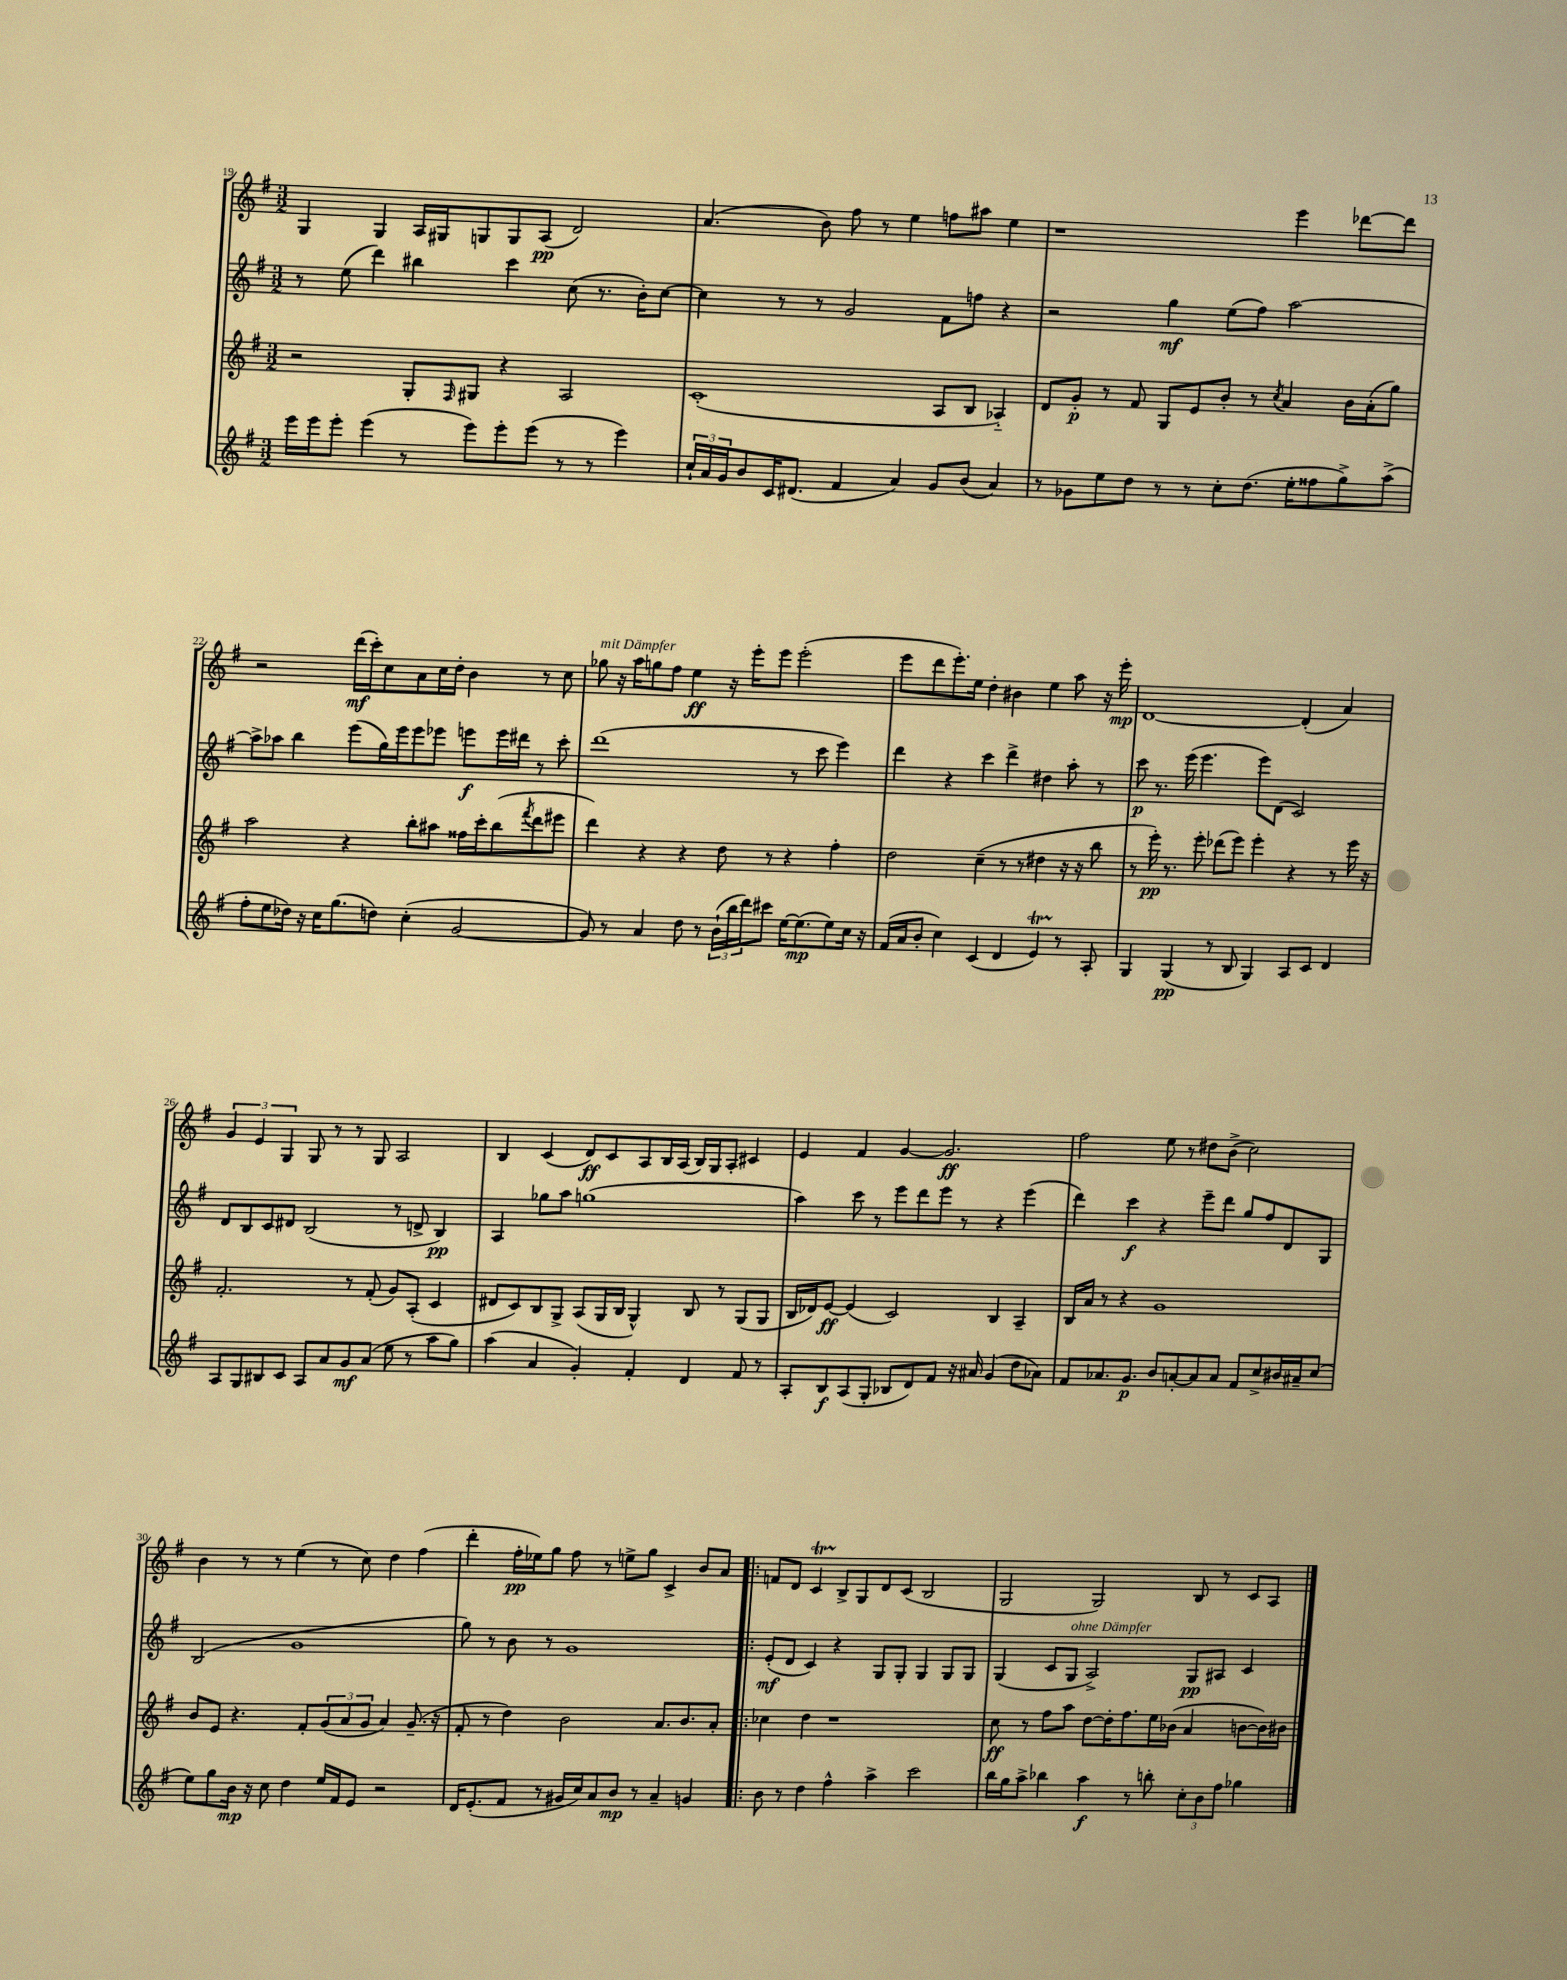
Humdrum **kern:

**kern	**dynam	**kern	**dynam	**kern	**dynam	**kern	**dynam
*part4	*part4	*part3	*part3	*part2	*part2	*part1	*part1
*staff4	*staff4	*staff3	*staff3	*staff2	*staff2	*staff1	*staff1
*clefG2	*	*clefG2	*	*clefG2	*	*clefG2	*
*k[f#]	*	*k[f#]	*	*k[f#]	*	*k[f#]	*
*M3/2	*	*M3/2	*	*M3/2	*	*M3/2	*
=19	=19	=19	=19	=19	=19	=19	=19
16eee\LL	.	2r	.	8r	.	4G/	.
16eee\J	.	.	.	.	.	.	.
8eee'\J	.	.	.	(8ee\	.	.	.
(4eee\	.	.	.	4ddd\)	.	4G/	.
8r	.	8G'/L	.	4bb#X\	.	16A/LL	.
.	.	.	.	.	.	16G#X/J	.
.	.	16qqF#/	.	.	.	.	.
8eee\L)	.	8G#X/J	.	.	.	8Gn/	.
8eee'\	.	4r	.	4ccc\	.	8G/	.
(8eee\J	.	.	.	.	.	(8A/J	pp
8r	.	2A/	.	(8cc\	.	2d/)	.
8r	.	.	.	8.r	.	.	.
4eee\)	.	.	.	.	.	.	.
.	.	.	.	16b'\KL)	.	.	.
.	.	.	.	[8cc\J	.	.	.
=20	=20	=20	=20	=20	=20	=20	=20
24cc`/LL	.	(1c'	.	4cc\]	.	(4.a/	.
24a/	.	.	.	.	.	.	.
24g/J	.	.	.	.	.	.	.
8b/	.	.	.	.	.	.	.
16c/K	.	.	.	8r	.	.	.
(8.d#X/J	.	.	.	.	.	.	.
.	.	.	.	8r	.	8b\)	.
4f#/	.	.	.	2g/	.	8ff#\	.
.	.	.	.	.	.	8r	.
4a/)	.	.	.	.	.	4ee\	.
8g/L	.	8A/L	.	8f#\L	.	8ffn\L	.
(8b/J	.	8B/J	.	8ffn\J	.	8aa#X\J	.
4a/)	.	4A-X/)	.	4r	.	4ee\	.
=21	=21	=21	=21	=21	=21	=21	=21
8r	.	8d/L	.	2r	.	1r	.
8g-X\L	.	8g'/J	p	.	.	.	.
8ee\	.	8r	.	.	.	.	.
8dd\J	.	8f#/	.	.	.	.	.
8r	.	8G/L	.	4gg\	mf	.	.
8r	.	8e/	.	.	.	.	.
8cc'\L	.	8b'/J	.	(8ee\L	.	.	.
(8.dd\J	.	8r	.	8ff#\J)	.	.	.
.	.	8qcc/	.	.	.	.	.
.	.	4a/	.	[2aa\	.	4eee\	.
16ee'\KL	.	.	.	.	.	.	.
8ff##X\	.	.	.	.	.	.	.
8gg^\)	.	16b\LL	.	.	.	[8ddd-X\L	.
.	.	(16a'\J	.	.	.	.	.
(8aa^\J	.	8gg\J)	.	.	.	8ddd-\J]	.
!!LO:LB:g=z
=22	=22	=22	=22	=22	=22	=22	=22
8ff#'\L	.	2aa\	.	8aa^\L]	.	2r	.
8ee\	.	.	.	8aa-X\J	.	.	.
16dd-X\Jk)	.	.	.	4bb\	.	.	.
16r	.	.	.	.	.	.	.
16cc\KL	.	.	.	.	.	.	.
(8.gg\	.	.	.	.	.	.	.
.	.	4r	.	(8eee\L	.	(16ddd\LL	mf
.	.	.	.	.	.	16ccc'\J)	.
8ddn\J)	.	.	.	16gg\L)	.	8cc\	.
.	.	.	.	16eee\J	.	.	.
(4cc'\	.	8bb'\L	.	8eee\	.	8a\	.
.	.	8aa#X\J	.	8eee-X\J	.	16cc\L	.
.	.	.	.	.	.	16dd'\JJ	.
[2g/	.	16ff##X\LL	.	8eeen\L	f	4b\	.
.	.	16ccc'\J	.	.	.	.	.
.	.	(8bb\	.	16eee\L	.	.	.
.	.	.	.	16ddd#X\JJ	.	.	.
.	.	8qfff#/	.	.	.	.	.
.	.	8ddd\	.	8r	.	8r	.
.	.	8eee#X\J	.	8ccc'\	.	8cc\	.
=23	=23	=23	=23	=23	=23	=23	=23
!	!	!	!	!	!	!LO:TX:a:i:t=mit Dämpfer	!
8g/])	.	4ddd\)	.	(1ddd	.	8gg-X\	.
8r	.	.	.	.	.	16r	.
.	.	.	.	.	.	16aa\KL	.
4a/	.	4r	.	.	.	8ggn\	.
.	.	.	.	.	.	8ff#\J	.
8dd\	.	4r	.	.	.	4ee\	ff
8r	.	.	.	.	.	.	.
(24b`\LL	.	8dd\	.	.	.	16r	.
24bb\	.	.	.	.	.	.	.
.	.	.	.	.	.	16eee'\KL	.
24ddd\J)	.	.	.	.	.	.	.
8ccc#X\J	.	8r	.	.	.	8eee\J	.
[16ee\KL	.	4r	.	8r	.	(2eee'\	.
(8.ee\]	mp	.	.	.	.	.	.
.	.	.	.	8ccc\	.	.	.
8ee\)	.	4ff#'\	.	4eee\)	.	.	.
16cc\Jk	.	.	.	.	.	.	.
16r	.	.	.	.	.	.	.
=24	=24	=24	=24	=24	=24	=24	=24
(16f#/LL	.	2dd\	.	4ddd\	.	8eee\L	.
16a/J	.	.	.	.	.	.	.
8b'/J	.	.	.	.	.	8ddd\	.
4cc\)	.	.	.	4r	.	8.eee'\)	.
.	.	.	.	.	.	16ee\Jk	.
(4c/	.	(4cc~\	.	4ccc\	.	4dd'\	.
4d/	.	8r	.	4ddd^\	.	4b#X\	.
.	.	8r	.	.	.	.	.
4eT/)	.	4dd#X\	.	4dd#X\	.	4ee\	.
8r	.	16r	.	8aa'\	.	8aa\	.
.	.	16r	.	.	.	.	.
8A'/	.	8bb\	.	8r	.	16r	.
.	.	.	.	.	.	16eee'\	mp
=25	=25	=25	=25	=25	=25	=25	=25
4G/	.	8r	.	8ccc\	p	[1d	.
.	.	16eee'\)	pp	8.r	.	.	.
.	.	8.r	.	.	.	.	.
(4G/	pp	.	.	.	.	.	.
.	.	.	.	(16eee\	.	.	.
.	.	8eee'\	.	4.eee\	.	.	.
8r	.	(8ddd-X\L	.	.	.	.	.
8B/	.	8eee\J)	.	.	.	.	.
4G/)	.	4eee'\	.	8eee\L)	.	.	.
.	.	.	.	(8d\J	.	.	.
8A/L	.	4r	.	2c/)	.	(4d'/]	.
8c/J	.	.	.	.	.	.	.
4d/	.	8r	.	.	.	4a/)	.
.	.	16eee\	.	.	.	.	.
.	.	16r	.	.	.	.	.
!!LO:LB:g=z
=26	=26	=26	=26	=26	=26	=26	=26
8A/L	.	2.f#'/	.	8d/L	.	6g/	.
8G/	.	.	.	8B/	.	.	.
.	.	.	.	.	.	6e/	.
8B#X/	.	.	.	8c/	.	.	.
.	.	.	.	.	.	6G/	.
8c/J	.	.	.	8d#X/J	.	.	.
8A/L	.	.	.	(2B/	.	8G/	.
8a/	.	.	.	.	.	8r	.
8g/	mf	8r	.	.	.	8r	.
(8a/J	.	(8f#'/	.	.	.	8G/	.
8ee\	.	8g/L)	.	8r	.	2A/	.
8r	.	(8A'/J	.	8dn^/	.	.	.
8aa\L	.	4c/	.	4B/)	pp	.	.
8gg\J)	.	.	.	.	.	.	.
=27	=27	=27	=27	=27	=27	=27	=27
(4aa\	.	8d#X/L	.	4A/	.	4B/	.
.	.	8c/)	.	.	.	.	.
4a/	.	8B/	.	8gg-X\L	.	(4c/	.
.	.	8G^/J	.	8aa\J	.	.	.
4g'/)	.	(8A/L	.	(1ggn	.	8d/L)	ff
.	.	16G/L	.	.	.	8c/	.
.	.	16B/JJ	.	.	.	.	.
4f#'/	.	4G^^/)	.	.	.	8A/	.
.	.	.	.	.	.	16B/L	.
.	.	.	.	.	.	(16A/JJ	.
4d/	.	8B/	.	.	.	16B/LL)	.
.	.	.	.	.	.	16G/J	.
.	.	8r	.	.	.	8A'/J	.
8f#/	.	(8G/L	.	.	.	4c#X/	.
8r	.	8G/J	.	.	.	.	.
=28	=28	=28	=28	=28	=28	=28	=28
8A'/L	.	16B/LL	.	4aa\)	.	4e/	.
.	.	16d-X/J)	.	.	.	.	.
8B/	f	[8e/J	ff	.	.	.	.
(8A/	.	(4e/]	.	8ccc\	.	4f#/	.
8G'/J	.	.	.	8r	.	.	.
8B-X/L	.	2c/)	.	8eee\L	.	[4g/	.
8d/)	.	.	.	8ddd\	.	.	.
8f#/J	.	.	.	8eee\J	.	2.g/]	ff
16r	.	.	.	8r	.	.	.
16a#X/	.	.	.	.	.	.	.
(4g/	.	4B/	.	4r	.	.	.
8dd\L	.	4A~/	.	(4eee\	.	.	.
8a-X\J)	.	.	.	.	.	.	.
=29	=29	=29	=29	=29	=29	=29	=29
8f#/L	.	16B/LL	.	4ddd\)	.	2ff#\	.
.	.	16a/JJ	.	.	.	.	.
8.a-X/	.	8r	.	.	.	.	.
.	.	4r	.	4ccc\	f	.	.
8.g/J	p	.	.	.	.	.	.
8b/L	.	1g	.	4r	.	8ee\	.
[8an'/	.	.	.	.	.	8r	.
8a/]	.	.	.	8eee~\L	.	8dd#X\L	.
8a/J	.	.	.	8ddd\J	.	(8b^\J	.
8f#/L	.	.	.	8gg/L	.	2cc\)	.
8cc^/	.	.	.	8ff#/	.	.	.
16b#X/L	.	.	.	8d/	.	.	.
16a#X~/J	.	.	.	.	.	.	.
(8cc/J	.	.	.	8G/J	.	.	.
!!LO:LB:g=z
=30	=30	=30	=30	=30	=30	=30	=30
8ee\L)	.	8b/L	.	(2B/	.	4b\	.
8gg\	.	8e/J	.	.	.	.	.
16b\Jk	mp	4.r	.	.	.	8r	.
16r	.	.	.	.	.	.	.
8cc\	.	.	.	.	.	8r	.
4dd\	.	.	.	1g	.	(4ee\	.
.	.	8f#'/L	.	.	.	.	.
16ee/LL	.	(12g/	.	.	.	8r	.
16f#/J	.	.	.	.	.	.	.
.	.	12a/	.	.	.	.	.
8e/J	.	.	.	.	.	8cc\)	.
.	.	12g/J	.	.	.	.	.
2r	.	4a/)	.	.	.	4dd\	.
.	.	(8.g~/	.	.	.	(4ff#\	.
.	.	16r	.	.	.	.	.
=31	=31	=31	=31	=31	=31	=31	=31
16d/KL	.	8f#'/	.	8gg\)	.	4ddd'\	.
(8.e'/	.	.	.	.	.	.	.
.	.	8r	.	8r	.	.	.
8f#/J	.	4dd\)	.	8b\	.	16ff#'\LL	pp
.	.	.	.	.	.	16ee-X\J)	.
8r	.	.	.	8r	.	8gg\J	.
16g#X/LL	.	2b\	.	1g	.	8ff#\	.
16cc/J)	.	.	.	.	.	.	.
8a/	.	.	.	.	.	8r	.
8b/J	mp	.	.	.	.	8een^\L	.
8r	.	.	.	.	.	8gg\J	.
4a~/	.	8.a/L	.	.	.	4c^/	.
.	.	8.b/	.	.	.	.	.
4gn/	.	.	.	.	.	8b/L	.
.	.	8a'/J	.	.	.	8a/J	.
=32!|:	=32!|:	=32!|:	=32!|:	=32!|:	=32!|:	=32!|:	=32!|:
8b\	.	4cc-X\	.	(8e'/L	mf	8fn/L	.
8r	.	.	.	8d/J	.	8d/J	.
4dd\	.	4dd\	.	4c/)	.	4cT/	.
4ff#^^\	.	1r	.	4r	.	8B^/L	.
.	.	.	.	.	.	8G/	.
4aa^\	.	.	.	8G/L	.	8d/	.
.	.	.	.	8G'/J	.	(8c/J	.
2ccc\	.	.	.	4G/	.	2B/	.
.	.	.	.	8G/L	.	.	.
.	.	.	.	8G/J	.	.	.
=33	=33	=33	=33	=33	=33	=33	=33
16bb\LL	.	8cc\	ff	(4G/	.	2G/	.
16gg\J	.	.	.	.	.	.	.
8aa^\J	.	8r	.	.	.	.	.
4bb-X\	.	8ff#\L	.	8c/L	.	.	.
!	!	!	!	!LO:TX:a:i:t=ohne Dämpfer	!	!	!
.	.	8aa\J	.	8G/J	.	.	.
4aa\	f	[8dd\L	.	2A^/)	.	2G/)	.
.	.	16dd'\K]	.	.	.	.	.
.	.	8.ff#\	.	.	.	.	.
8r	.	.	.	.	.	.	.
8bbn'\	.	16ee\L	.	.	.	.	.
.	.	(16b-X\JJ	.	.	.	.	.
12cc'\L	.	4a/	.	8G/L	pp	8B/	.
12b\	.	.	.	.	.	.	.
.	.	.	.	8A#X/J	.	8r	.
12ff#\J	.	.	.	.	.	.	.
4gg-X\	.	[8bn\L	.	4c/	.	8c/L	.
.	.	16b\L])	.	.	.	8A/J	.
.	.	16b#X\JJ	.	.	.	.	.
==	==	==	==	==	==	==	==
*-	*-	*-	*-	*-	*-	*-	*-
